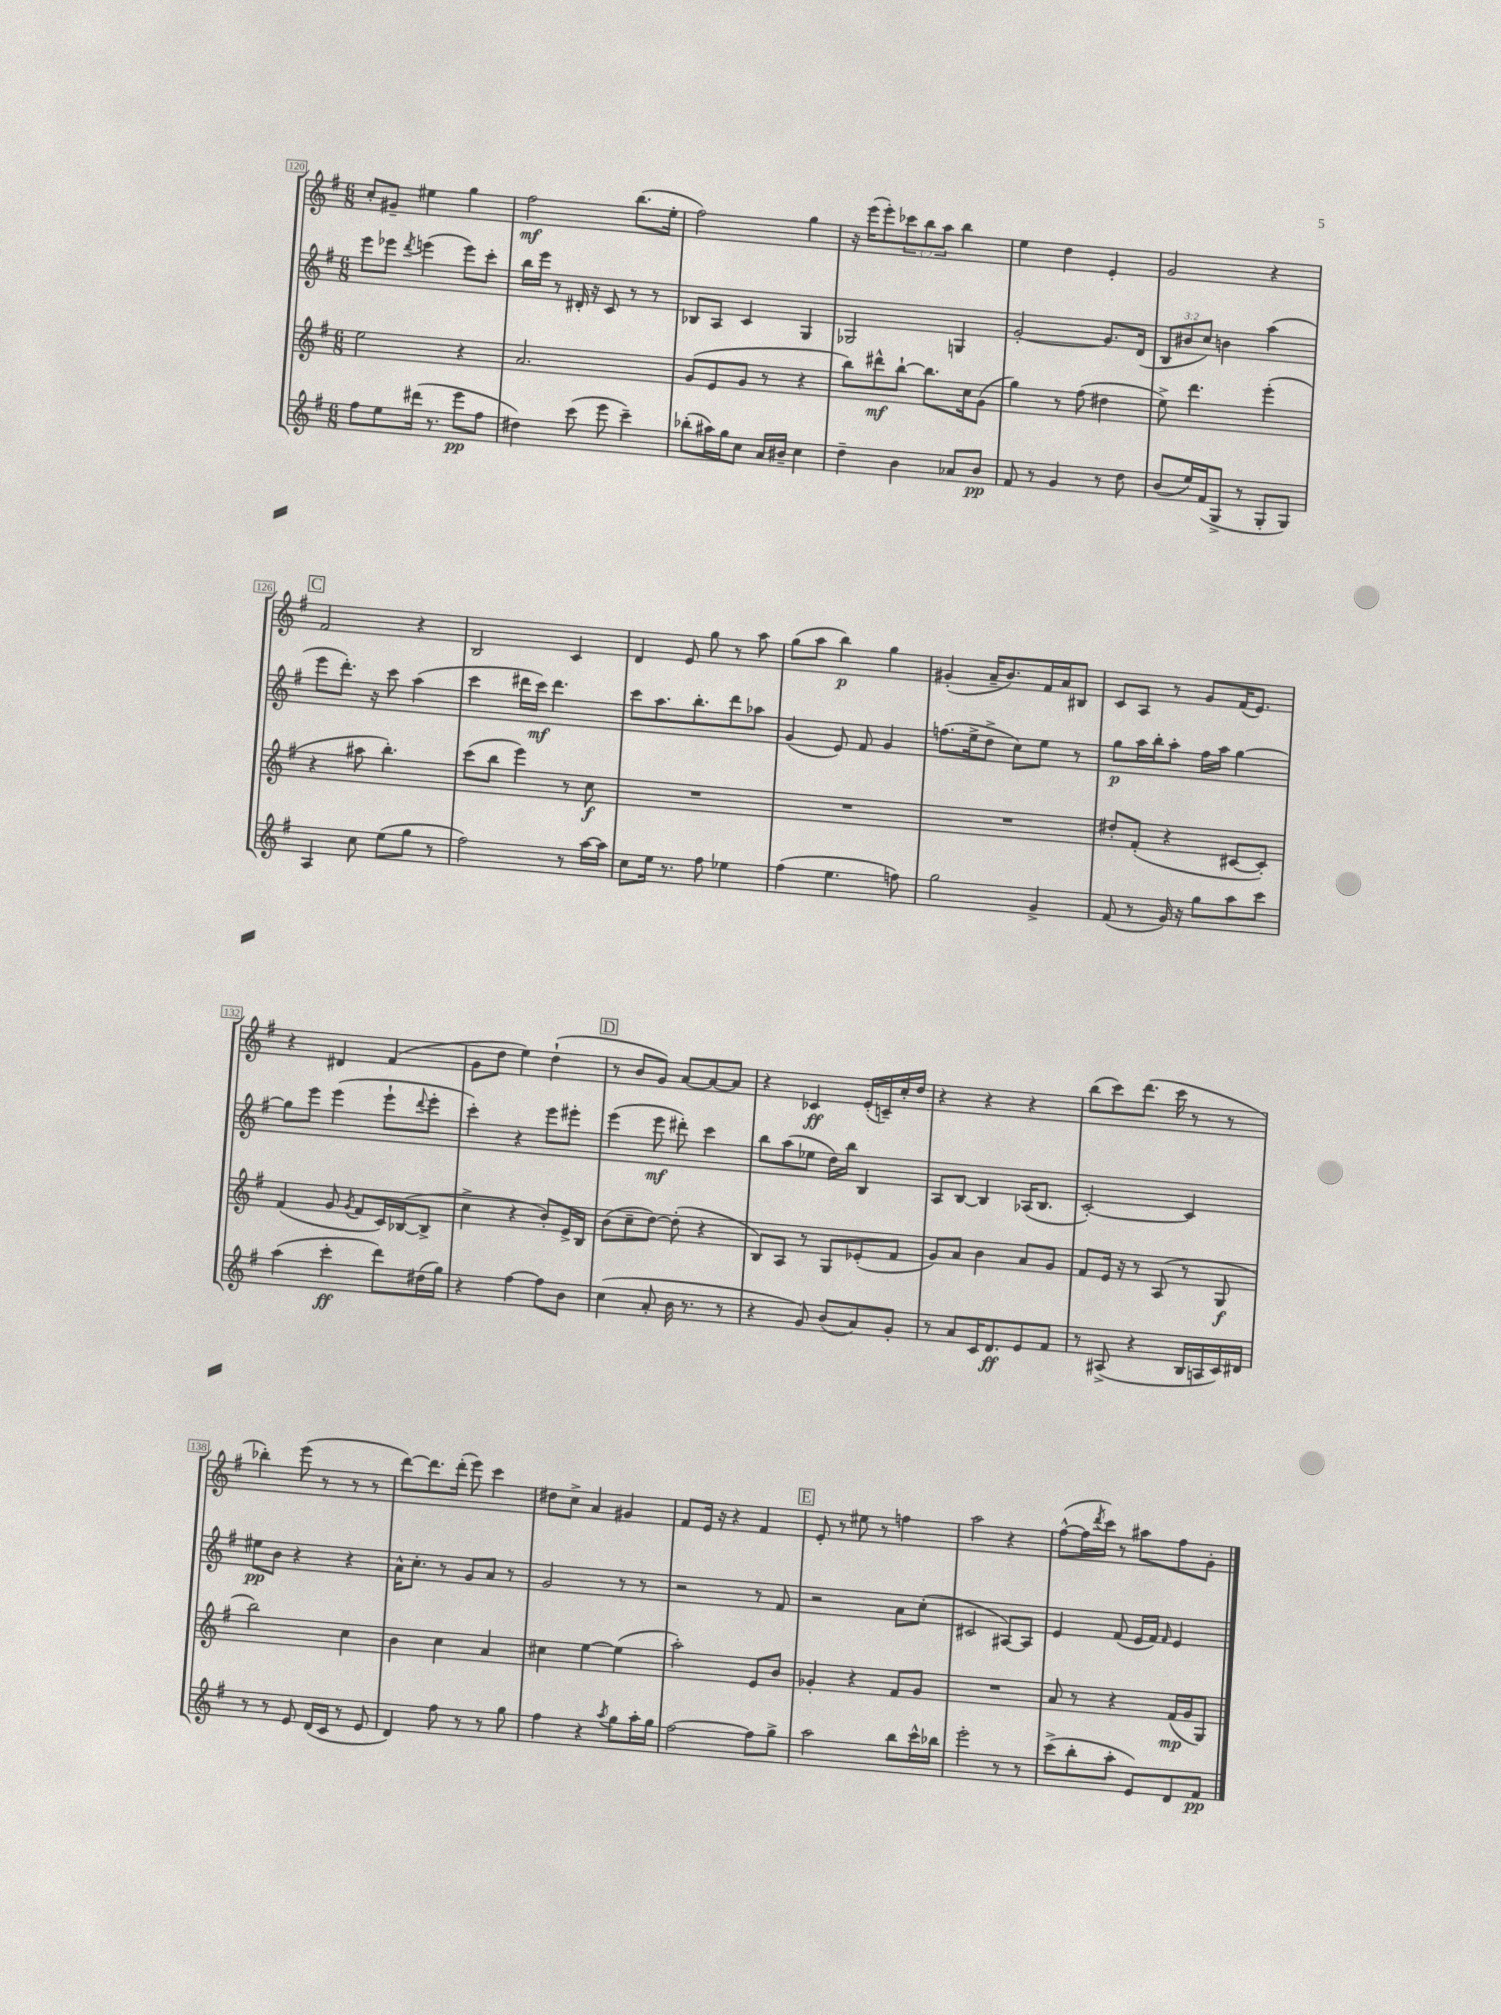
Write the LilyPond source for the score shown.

<<
\new StaffGroup <<
\new Staff = "s0" {
    \clef treble \key g \major \numericTimeSignature \time 6/8 \override Staff.TupletNumber.text = #tuplet-number::calc-fraction-text
    c''8-. gis'8-- eis''4 g''4 |
    fis''2\mf b''8.( e''16-. |
    fis''2) g''4 |
    r16 e'''16( e'''8-.) \tuplet 3/2 { ces'''8 b''8 a''8 } b''4 |
    e''4 d''4 e'4-. |
    g'2 r4 |
    \mark \markup { \box "C" } fis'2 r4 |
    b2 c'4 |
    d'4 e'8 g''8 r8 a''8 |
    g''8( a''8 b''4\p) g''4 |
    gis'4-.( a'16-- b'8.) fis'16 a'16 bis8 |
    c'8 a8 r8 g'8 fis'16( e'8.) |
    r4 dis'4 fis'4( |
    g'8 d''8 e''4) d''4-!( |
    \mark \markup { \box "D" } r8 b'8 g'8) a'8~ a'8~ a'8 |
    r4 ces'4\ff e'16-.( c'16--) c''16-. d''16 |
    r4 r4 r4 |
    b''8( c'''8) d'''8.( c'''16 r8 r8 |
    bes''4-.) e'''8( r8 r8 r8 |
    d'''8~) d'''8. d'''16-.( e'''8) c'''4 |
    dis''8 c''8-> a'4 gis'4 |
    fis'8 e'16 r16 r4 fis'4 |
    \mark \markup { \box "E" } e'8-. r8 eis''8 r8 f''4 |
    a''2 r4 |
    fis''8~-^( fis''16 \acciaccatura { d'''8 } c'''16) r8 ais''8 fis''8 g'8-. \bar "|." |
}
\new Staff = "s1" {
    \clef treble \key g \major \numericTimeSignature \time 6/8 \override Staff.TupletNumber.text = #tuplet-number::calc-fraction-text
    e'''8 ees'''8 \acciaccatura { d'''8 } e'''4( e'''8) c'''8-. |
    b''16 e'''16 r8 dis'16-. r16 c'8 r8 r8 |
    bes8 a8 c'4 g4 |
    ges2 g4 |
    g'2~-. g'8. d'16( |
    \tuplet 3/2 { b8 bis'8 c''8) } b'4 a''4( |
    \mark \markup { \box "C" } e'''8 d'''8.-.) r16 c'''8 a''4( |
    c'''4 dis'''16 c'''16\mf) dis'''4. |
    c'''8 a''8. b''8.-. d'''8 aes''8 |
    g'4( e'8) fis'8 g'4 |
    f''8.( e''16-> d''8-> c''8) e''8 r8 |
    g''8\p a''16 b''16-. a''8-. fis''16 a''16 g''4~ |
    g''8 e'''8 e'''4( e'''8-! \appoggiatura { d'''8 } e'''8-. |
    c'''4-.) r4 e'''8 eis'''8-. |
    \mark \markup { \box "D" } e'''4( e'''8\mf dis'''8-.) c'''4 |
    b''8 a''8( ees''8 d''16) b''16 b4 |
    a8 b8~ b4 aes16( b8. |
    c'2~-.) c'4 |
    eis''8\pp b'8 r4 r4 |
    a'16-^ c''8.-. r8 g'8 a'8 r8 |
    g'2 r8 r8 |
    r2 r8 fis'8 |
    \mark \markup { \box "E" } r2 a'8 c''8-.( |
    cis'2 ais8~) ais8 |
    e'4 fis'8( e'16 fis'16) \grace { fis'16 } e'4 \bar "|." |
}
\new Staff = "s2" {
    \clef treble \key g \major \numericTimeSignature \time 6/8
    e''2 r4 |
    a'2. |
    g'8( e'8 g'8 r8 r4 |
    b''8) dis'''8-^\mf b''8~-! b''8. c''16 g'8( |
    g''4) r8 fis''8( dis''4 |
    e''8->) d'''4. e'''4-.( |
    \mark \markup { \box "C" } r4 ais''8 b''4.-.) |
    c'''8( b''8 e'''4) r8 c''8\f |
    R2. |
    R2. |
    R2. |
    dis''8-. fis'8-.( r4 cis'8~ cis'8-.) |
    fis'4( g'8 \acciaccatura { g'8 } fis'8 c'16) bes16~( bes8-> |
    c''4-> r4 b'8-.) e'16-> b16 |
    \mark \markup { \box "D" } b'8( c''8-- d''8~) d''8-.( r4 |
    b8) a8 r8 g8 ees'8-.( fis'8 |
    g'8) a'8 b'4 a'8 g'8 |
    fis'8 e'16 r16 r8 a8( r8 g8\f |
    b''2) c''4 |
    b'4 c''4 a'4 |
    cis''4 e''4~ e''4( |
    a''2-.) e'8 b'8 |
    \mark \markup { \box "E" } ges'4-. r4 fis'8 ges'8 |
    R2. |
    a'8 r8 r4 fis'16\mp( g'16 g8) \bar "|." |
}
\new Staff = "s3" {
    \clef treble \key g \major \numericTimeSignature \time 6/8
    fis''8 e''8 dis'''16( r8. e'''8\pp fis''8 |
    dis''4) c'''8( e'''8 c'''4--) |
    bes''8-.( ais''16) g''16 c''8 a'16 bis'16-- c''4 |
    d''4-- b'4 aes'8 b'8\pp |
    fis'8 r8 g'4 r8 d''8 |
    b'8( e''16) fis'16( g8-> r8 g8-. g8) |
    \mark \markup { \box "C" } a4 c''8 e''8( g''8 r8 |
    fis''2) r8 a''16~ a''16 |
    c''8 e''16 r8. fis''8 ees''4 |
    fis''4( e''4. f''8) |
    g''2 g'4-> |
    fis'8( r8 g'16) r16 g''8 a''8 c'''8 |
    a''4( c'''4-.\ff d'''8) dis''16( g''16) |
    r4 fis''4~ fis''8 b'8 |
    \mark \markup { \box "D" } c''4( a'8-. b'16 r8. r8 |
    r4 g'8) b'8( a'8) g'8-. |
    r8 a'8 c'16 d'8.\ff e'8 fis'8 |
    r8 ais8->( r4 b16 a16 c'16) dis'16 |
    r8 r8 e'8 d'16( c'16 r8 e'8 |
    d'4) fis''8 r8 r8 g''8 |
    fis''4 r4 \acciaccatura { a''8 } g''8 a''16-. g''16 |
    fis''2~ fis''8 g''8-> |
    \mark \markup { \box "E" } a''2 b''8 c'''16-^ bes''16 |
    e'''2-. r8 r8 |
    c'''8->( b''8-. a''8-. e'8) d'8 fis'8\pp \bar "|." |
}
>>
>>
\layout { \context { \Score currentBarNumber = #120 \override BarNumber.stencil = #(make-stencil-boxer 0.1 0.3 ly:text-interface::print) } }
